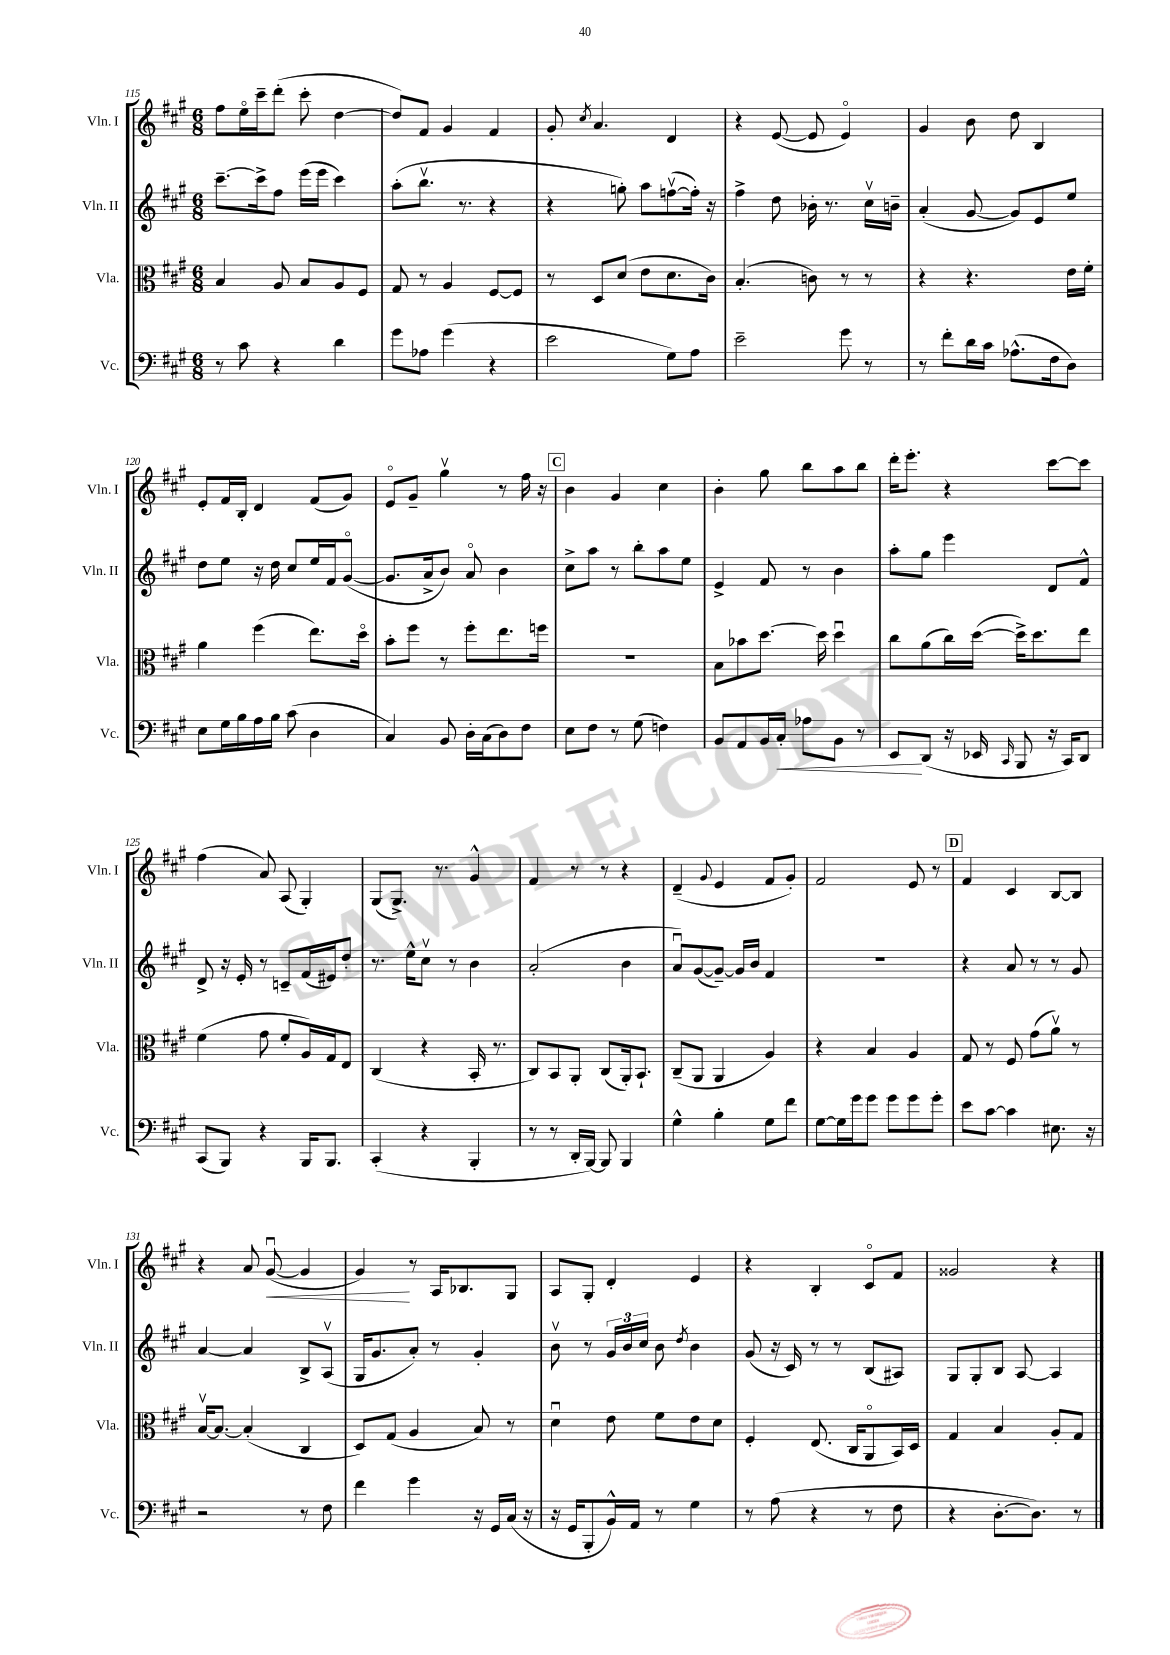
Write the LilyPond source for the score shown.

<<
\new StaffGroup <<
\new Staff = "s0" \with { instrumentName = "Vln. I" shortInstrumentName = "Vln. I" } {
    \clef treble \key a \major \numericTimeSignature \time 6/8
    fis''8 e''16\flageolet cis'''16-- d'''8-.( cis'''8-. d''4~ |
    d''8) fis'8 gis'4 fis'4 |
    gis'8-. \acciaccatura { cis''8 } a'4. d'4 |
    r4 e'8~( e'8 e'4\flageolet) |
    gis'4 b'8 d''8 b4 |
    e'8-. fis'16 b16-. d'4 fis'8( gis'8) |
    e'8\flageolet gis'8-- gis''4\upbow r8 fis''16 r16 |
    \mark \markup { \box "C" } b'4 gis'4 cis''4 |
    b'4-. gis''8 b''8 a''8 b''8 |
    d'''16-. e'''8.-. r4 cis'''8~ cis'''8 |
    fis''4( a'8) a8( gis4-.) |
    gis8( gis8.->) r8. gis'4-^ |
    fis'4 r8 r8 r4 |
    d'4--( \appoggiatura { gis'8 } e'4 fis'8 gis'8-.) |
    fis'2 e'8 r8 |
    \mark \markup { \box "D" } fis'4 cis'4 b8~ b8 |
    r4 a'8 gis'8~\downbow\<( gis'4 |
    gis'4\!) r8 a16 bes8. gis8 |
    a8 gis8-. d'4-. e'4 |
    r4 b4-. cis'8\flageolet fis'8 |
    gisis'2 r4 \bar "|." |
}
\new Staff = "s1" \with { instrumentName = "Vln. II" shortInstrumentName = "Vln. II" } {
    \clef treble \key a \major \numericTimeSignature \time 6/8
    cis'''8.~-- cis'''16-> fis''8 e'''16( e'''16 cis'''4) |
    a''8-.( b''8.\upbow r8. r4 |
    r4 g''8-.) a''8 f''8~\upbow( f''16-.) r16 |
    fis''4-> d''8 bes'16-. r8. cis''16\upbow b'16-- |
    a'4-.( gis'8~ gis'8) e'8 e''8 |
    d''8 e''8 r16 d''16 cis''8 e''16 fis'16 gis'8~\flageolet( |
    gis'8. a'16-> b'8) a'8\flageolet b'4 |
    \mark \markup { \box "C" } cis''8-> a''8 r8 b''8-. a''8 e''8 |
    e'4-> fis'8 r8 b'4 |
    a''8-. gis''8 e'''4 d'8 fis'8-^ |
    d'8-> r16 e'16-. r8 c'8-- fis'16( eis'16) d''8-. |
    r8. e''16-^ cis''8\upbow r8 b'4 |
    a'2-.( b'4 |
    a'8\downbow) gis'8~( gis'8~--) gis'16 b'16 fis'4 |
    R2. |
    \mark \markup { \box "D" } r4 a'8 r8 r8 gis'8 |
    a'4~ a'4 b8-> a8\upbow( |
    gis16 gis'8. a'8-.) r8 gis'4-. |
    b'8\upbow r8 \tuplet 3/2 { gis'16 b'16 cis''16 } b'8 \acciaccatura { d''8 } b'4 |
    gis'8( r16 cis'16) r8 r8 b8( ais8) |
    gis8 gis8-. b8 a8~ a4 \bar "|." |
}
\new Staff = "s2" \with { instrumentName = "Vla." shortInstrumentName = "Vla." } {
    \clef alto \key a \major \numericTimeSignature \time 6/8
    b4 a8 b8 a8 fis8 |
    gis8 r8 a4 fis8~ fis8 |
    r8 d8 d'8( e'8 d'8. cis'16) |
    b4.-.( c'8) r8 r8 |
    r4 r4. e'16 fis'16-. |
    a'4 fis''4( e''8.) d''16\flageolet |
    b'8-. fis''8 r8 fis''8-. e''8. f''16 |
    \mark \markup { \box "C" } R2. |
    b8 bes'8 d''8.~ d''16 d''4\downbow |
    cis''8 a'8( cis''16) d''16~( d''16->) d''8. e''8 |
    fis'4( gis'8 fis'8-. a16) gis16 e8 |
    cis4( r4 b,16-. r8. |
    cis8) b,8 a,8-. cis8( a,16-.) b,8.-! |
    cis8--( a,8 a,4 a4) |
    r4 b4 a4 |
    \mark \markup { \box "D" } gis8 r8 fis8 gis'8( a'8\upbow) r8 |
    b16~\upbow b8.~ b4-.( cis4 |
    d8) gis8( a4 b8) r8 |
    d'4\downbow e'8 fis'8 e'8 d'8 |
    fis4-. e8.( cis16 a,8\flageolet b,16) d16 |
    gis4 b4 a8-. gis8 \bar "|." |
}
\new Staff = "s3" \with { instrumentName = "Vc." shortInstrumentName = "Vc." } {
    \clef bass \key a \major \numericTimeSignature \time 6/8
    r8 cis'8 r4 d'4 |
    gis'8 aes8 gis'4( r4 |
    e'2 gis8) a8 |
    e'2-- gis'8 r8 |
    r8 fis'8-. d'16 cis'16 aes8.-^( fis16 d8) |
    e8 gis16 b16 a16 b16 cis'8( d4 |
    cis4) b,8 d16-. cis16( d8) fis8 |
    \mark \markup { \box "C" } e8 fis8 r8 gis8( f4) |
    b,8 a,8 b,16 cis16-.\< aes8 b,8 r8 |
    e,8\! d,8( r16 ees,16 \grace { cis,16 } b,,8 r16 cis,16) d,8 |
    cis,8( b,,8) r4 b,,16 b,,8. |
    cis,4-.( r4 b,,4-. |
    r8 r8 d,16-. b,,16~) b,,8 b,,4 |
    gis4-^ b4-. gis8 fis'8 |
    gis8~ gis16 gis'16 gis'8 gis'8 gis'8 gis'8-. |
    \mark \markup { \box "D" } e'8 cis'8~ cis'4 eis8. r16 |
    r2 r8 fis8 |
    fis'4 gis'4 r16 gis,16 cis16( r16 |
    r16 gis,16 b,,8-. b,16-^) a,16 r8 gis4 |
    r8 a8( r4 r8 fis8 |
    r4 d8.~-. d8.) r8 \bar "|." |
}
>>
>>
\layout { \context { \Score currentBarNumber = #115 } }
